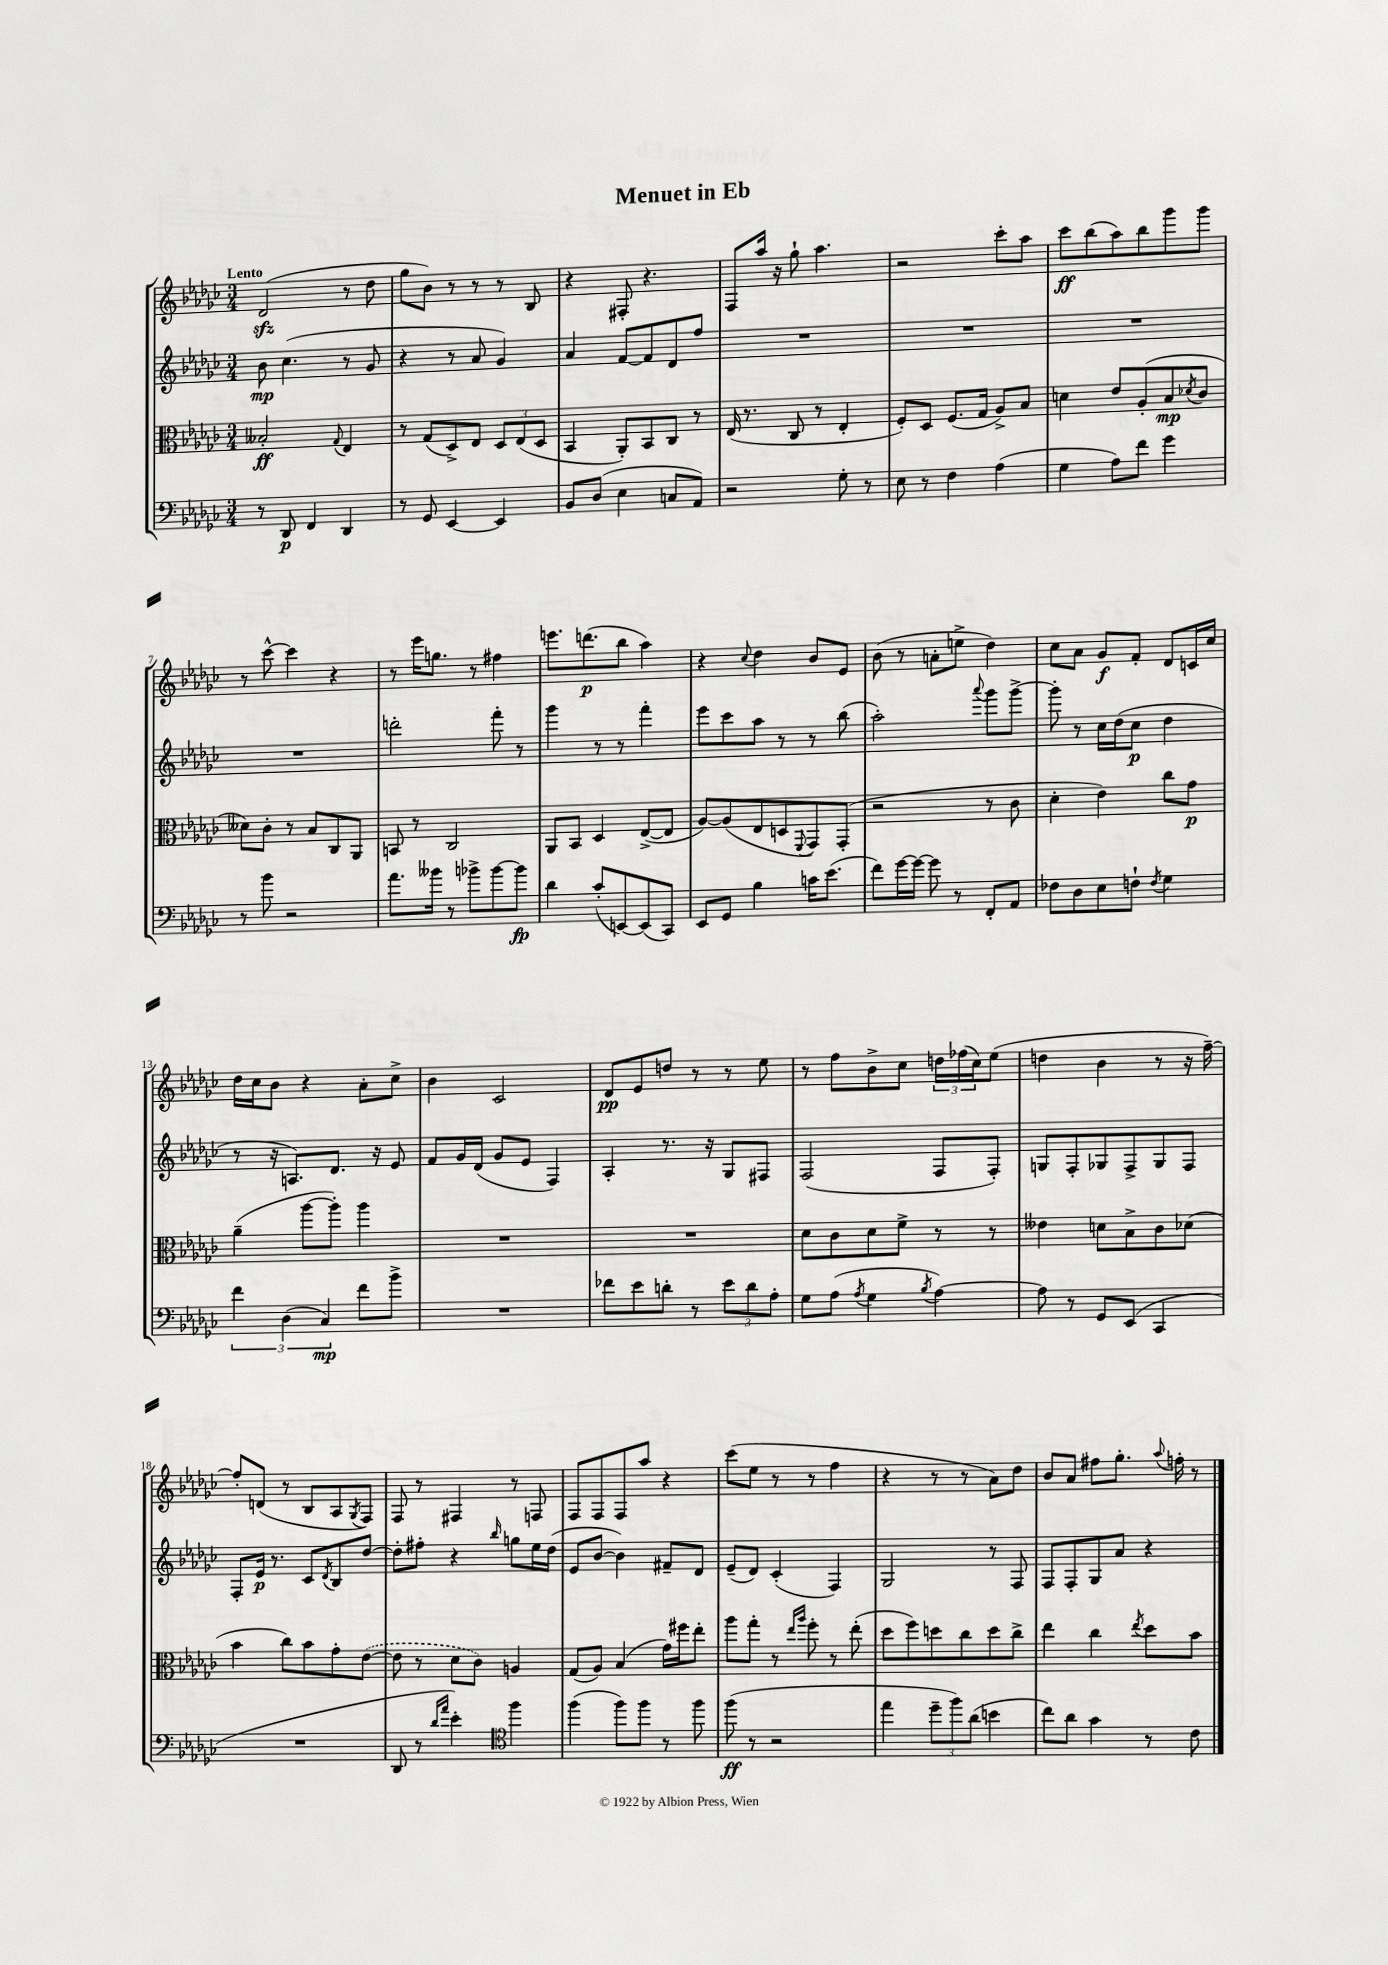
\header { title = "Menuet in Eb" }
<<
\new StaffGroup <<
\new Staff = "s0" {
    \clef treble \key ges \major \numericTimeSignature \time 3/4 \tempo "Lento"
    des'2\sfz( r8 des''8 |
    ges''8 bes'8) r8 r8 r8 bes8 |
    r4 fis8-. r4. |
    f8 aes''16 r16 ges''8-! aes''4. |
    r2 ces'''8-. aes''8 |
    ces'''8\ff bes''8( aes''8) bes''8 ges'''8 ges'''8 |
    r8 ces'''8~-^ ces'''4 r4 |
    r8 ees'''16 g''8. r8 fis''4 |
    e'''8. d'''8.\p( bes''8 aes''4) |
    r4 \appoggiatura { ces''8 } des''4 bes'8 ees'8 |
    bes'8( r8 a'8-. e''8-> des''4) |
    ces''8 aes'8 ges'8\f f'8-. des'8 c'16 ces''16 |
    des''16 ces''16 bes'8 r4 aes'8-. ces''8-> |
    bes'4 ces'2 |
    des'8\pp ees'8 d''8 r8 r8 ees''8 |
    r8 f''8 bes'8-> ces''8 \tuplet 3/2 { d''16 fes''16( ces''16) } ees''8( |
    d''4 bes'4 r8 r16 f''16~--) |
    f''8-. d'8( r8 bes8 aes8 \acciaccatura { ges8 } f8) |
    f8 r8 fis4 r8 f8 |
    f8 f8 f8 aes''8 r4 |
    ces'''8( ees''8 r8 r8 f''4 |
    r4 r8 r8 aes'8) des''8 |
    bes'8 aes'8 fis''8 ges''8.-. \appoggiatura { aes''8 } f''16-. r8 \bar "|." |
}
\new Staff = "s1" {
    \clef treble \key ges \major \numericTimeSignature \time 3/4
    bes'8\mp ces''4.( r8 ges'8 |
    r4 r8 aes'8 ges'4) |
    aes'4 f'8~ f'8 des'8 f''8 |
    R2. |
    R2. |
    R2. |
    R2. |
    d'''2-. f'''8-. r8 |
    ges'''4 r8 r8 f'''4-. |
    ees'''8 ces'''8 aes''8 r8 r8 bes''8( |
    aes''2-.) \appoggiatura { aes'''8 } ges'''8 ges'''8~-> |
    ges'''8-. r8 ces''16 des''16( ces''8\p des''4 |
    r8 r16 a8.) des'8. r16 ees'8 |
    f'8 ges'16 des'16( ges'8 ees'8 f4) |
    aes4-. r8. r16 ges8 fis8 |
    f2( f8 f8-.) |
    g8 f8-. ges8 f8-> ges8 f8 |
    f8-. ees'16\p r8. ces'8 \acciaccatura { des'8 } bes8 des''8~ |
    des''8-. fis''8-. r4 \grace { bes''16 } g''8 ees''16 des''16( |
    ees'8 bes'8~ bes'4) fis'8-- des'8 |
    ees'8--( des'8) ces'4-.( f4) |
    ges2 r8 f8 |
    f8 f8-. ges8 aes'8 r4 \bar "|." |
}
\new Staff = "s2" {
    \clef alto \key ges \major \numericTimeSignature \time 3/4
    beses2-.\ff \appoggiatura { ges8 } ees4 |
    r8 ges8( des8->) ees8 \tuplet 3/2 { des8 ees8( des8 } |
    bes,4 aes,8-.) bes,8 ces8 r8 |
    ees16( r8. ces8 r8 ees4-. |
    f8-.) des8 f8.( ges16 aes8->) bes8 |
    d'4 ees'8 aes8-.( bes8\mp \acciaccatura { des'8 } ces'8 |
    deses'8) ces'8-. r8 bes8 ces8 aes,8 |
    b,8 r8 ces2 |
    aes,8 bes,8 des4 ees8~->( ees8 |
    aes8~) aes8( ees8 d8 \appoggiatura { f,8 } ges,8) ges,8-.( |
    r2 r8 ces'8 |
    des'4-. ees'4) ces''8 ges'8\p |
    aes'4--( aes''8~ aes''8-.) aes''4 |
    R2. |
    R2. |
    des'8 ces'8 des'8 f'8-> r8 r8 |
    eeses'4 d'8 bes8-> ces'8 des'8( |
    bes'4 ces''8) bes'8 ges'8-. \once \slurDashed ees'8~( |
    ees'8 r8 des'8 ces'8) a4 |
    ges8( aes8) bes4( ges'16) fis''16 ees''8-. |
    aes''8 ges''8-. r8 \grace { ees''16 aes''16 } f''8-. r8 ees''8-.( |
    des''8 f''8) d''8 ces''8 d''8 ces''8-> |
    ees''4 ces''4 \acciaccatura { ees''8 } des''8 bes'8 \bar "|." |
}
\new Staff = "s3" {
    \clef bass \key ges \major \numericTimeSignature \time 3/4
    r8 des,8\p f,4 des,4 |
    r8 ges,8 ees,4~ ees,4 |
    bes,8 des8( ees4 c8 aes,8) |
    r2 ges8-. r8 |
    ees8 r8 f4 aes4( |
    ges4 aes8) f'8 ges'4 |
    r8 bes'8 r2 |
    aes'8. beses'16 r8 bes'8-> bes'8~ bes'8\fp |
    des'4 ces'8-.( e,8~) e,8( ces,8) |
    ees,8 ges,8 bes4 c'16 ees'8.( |
    f'8) ges'16~ ges'16~ ges'8 r8 f,8-. aes,8 |
    fes8 des8 ees8 f8-! \acciaccatura { f8 } ges4 |
    \tuplet 3/2 { f'4 des4( ces4\mp) } f'8 bes'8-> |
    R2. |
    fes'8 ees'8 d'8-. r8 \tuplet 3/2 { ees'8 d'8 aes8-. } |
    ges8 aes8( \acciaccatura { aes8 } ges4 \acciaccatura { bes8 } aes4~) |
    aes8 r8 ges,8 ees,8( ces,4 |
    R2. |
    des,8 r8 \grace { des'16 aes'16 } ees'4-.) \clef tenor f''4 |
    f''4( f''8) f''8 r8 f''8 |
    f''8\ff( r8 r2 |
    ees''4 \tuplet 3/2 { des''8-- f''8) aes'8( } b'4 |
    ces''8) aes'8 ges'4 r8 ces'8 \bar "|." |
}
>>
>>
